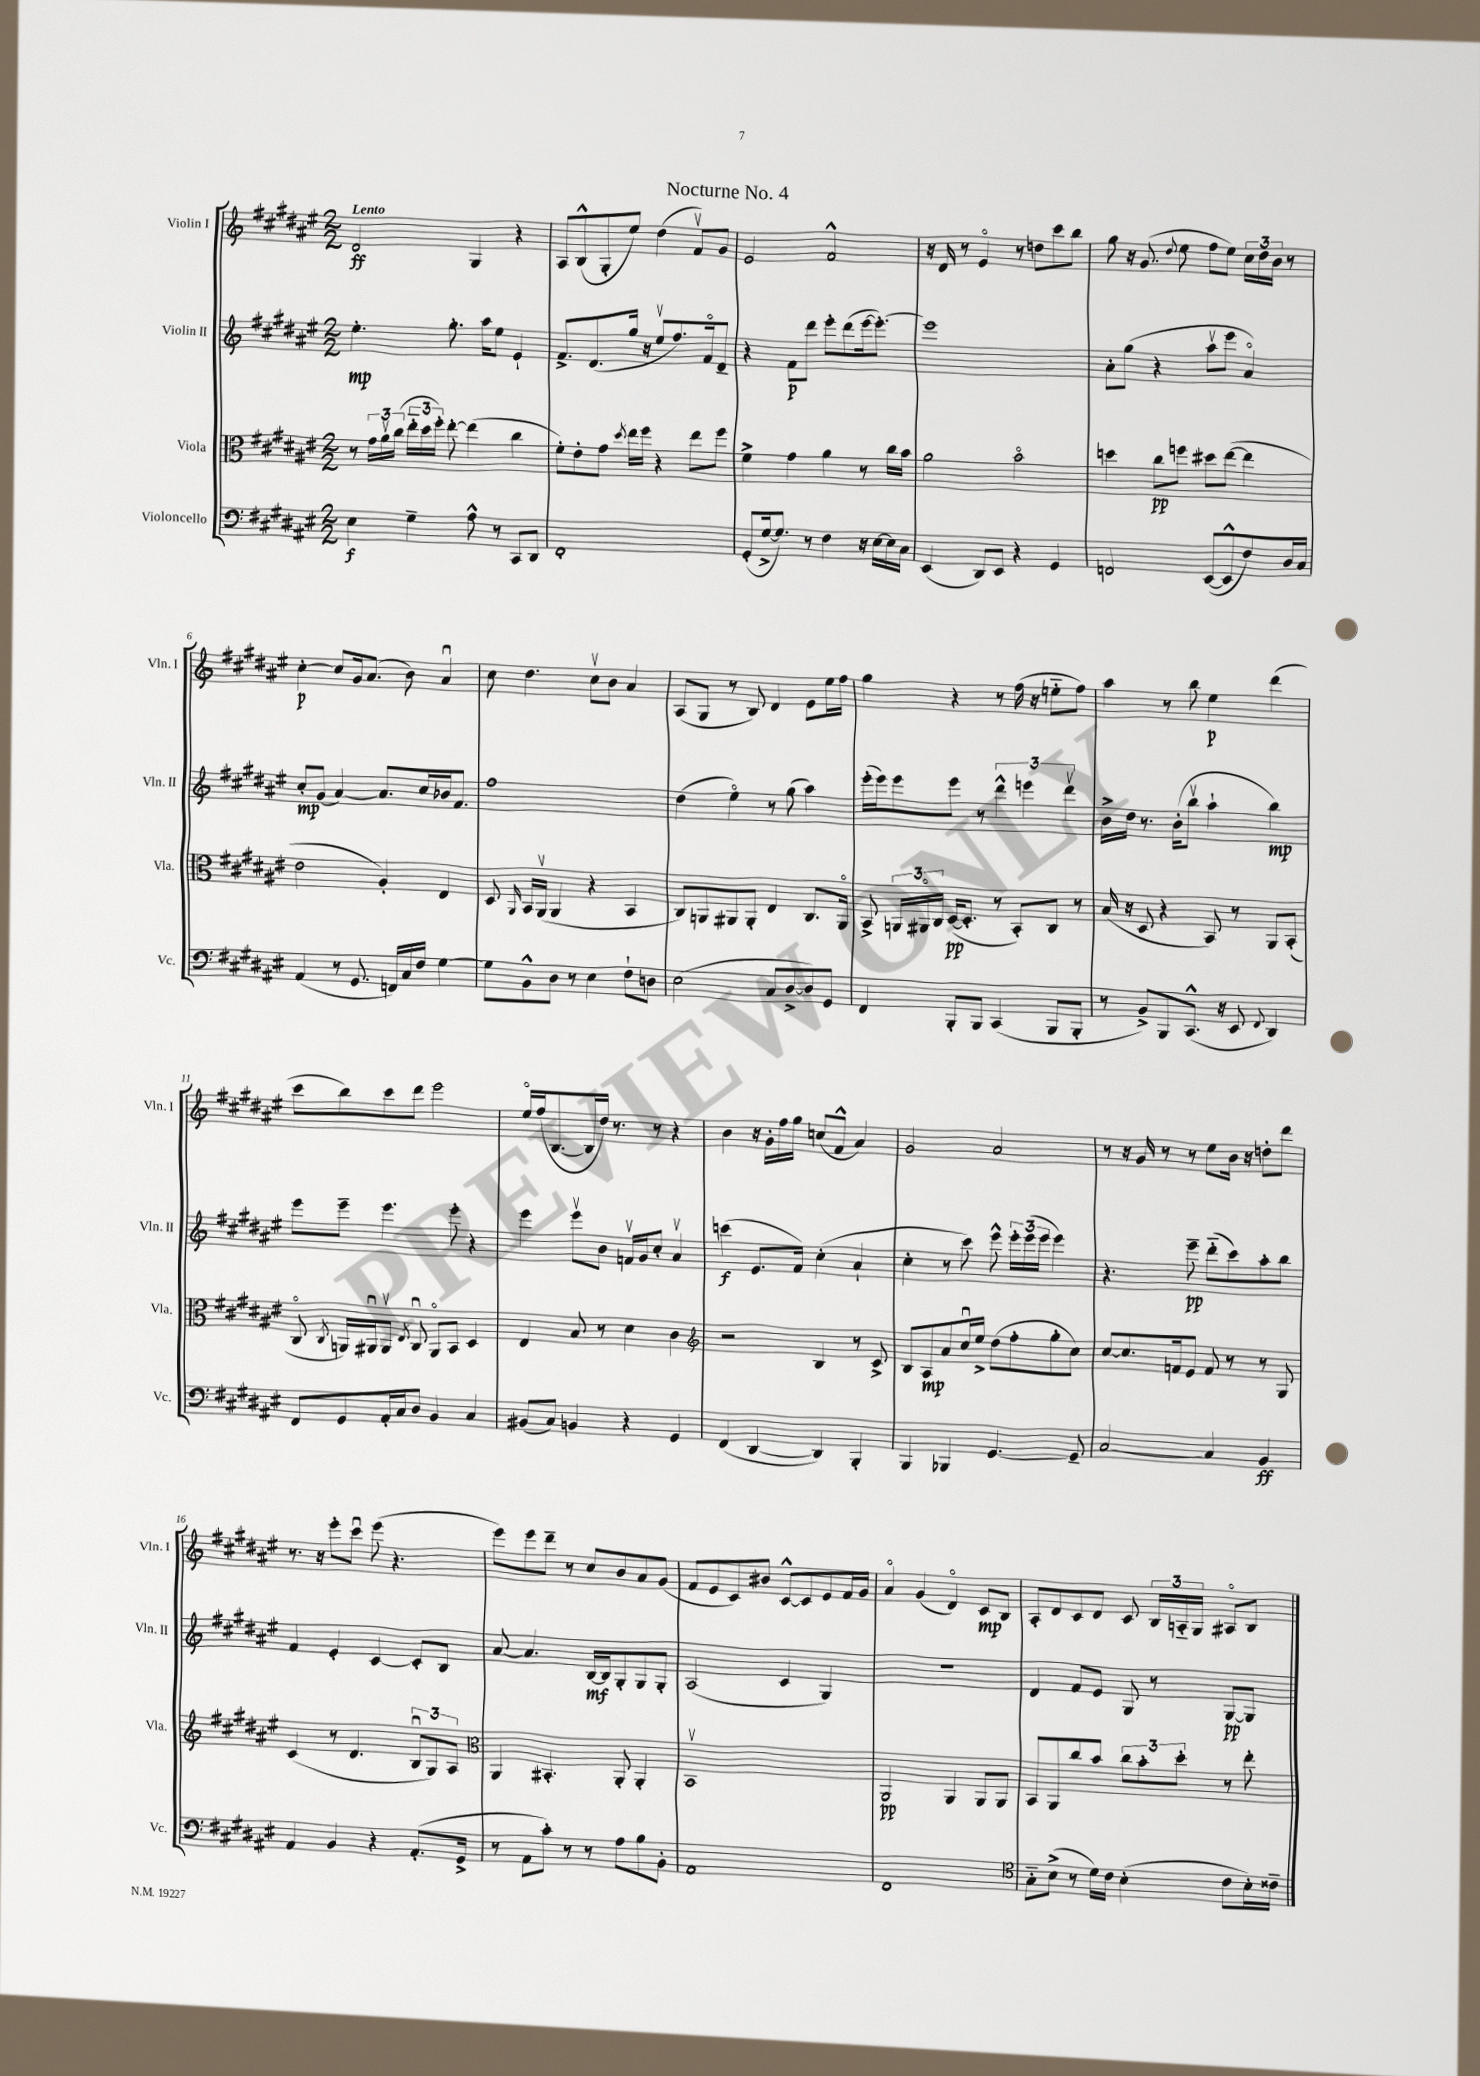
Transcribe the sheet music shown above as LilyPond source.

\header { title = "Nocturne No. 4" }
<<
\new StaffGroup <<
\new Staff = "s0" \with { instrumentName = "Violin I" shortInstrumentName = "Vln. I" } {
    \clef treble \key fis \major \numericTimeSignature \time 2/2 \tempo "Lento"
    \autoBeamOff dis'2\ff gis4 r4 |
    ais8[ b8-^( gis8-. eis''8]) dis''4( fis'8[\upbow) gis'8] |
    eis'2 fis'2-^ |
    r16 dis'16 r8 eis'4\flageolet r8 d''8[ cis'''8 b''8] |
    gis''8 r16 gis'8.( \appoggiatura { dis''8 } eis''8 fis''8[ eis''8]) \tuplet 3/2 { cis''16[ dis''16 b'16] } r8 |
    cis''4~-.\p cis''8[ gis'16 ais'8.]( b'8) ais'4\downbow |
    cis''8 dis''4. cis''8[\upbow b'8] ais'4 |
    ais8[( gis8] r8 b8) dis'4 eis'8[ eis''16 fis''16] |
    gis''4 r4 r8 fis''16( r16 e''8[-_ fis''8]) |
    ais''4 r8 b''8 eis''4\p dis'''4( |
    cis'''8[ b''8) cis'''8 dis'''8] eis'''2 |
    eis''16[\flageolet fis''16( b8.~ b16 dis''16]) r8. r8 r4 |
    b'4 r16 gis'16[-. fis''16 gis''16] c''8[( fis'8]-^ ais'4) |
    gis'2 ais'2 |
    r8 r16 gis'16 r8 r8 eis''8[ b'16] r16 d''8[-. dis'''8] |
    r8. r16 eis'''8[-. cis'''8]\downbow eis'''8( r4. |
    eis'''8[) eis'''8 dis'''8]-- r8 cis''8[ b'8 ais'8 gis'8]( |
    fis'8[ eis'8 cis'8) bis'8] cis'8[~-^ cis'8 eis'8 fis'16 gis'16] |
    ais'4\flageolet gis'4( dis'4\flageolet) cis'8[\mp b8] |
    ais8[-. dis'8 cis'8 dis'8] cis'8 \tuplet 3/2 { b16[ a16-_ gis16] } ais8[\flageolet b8] \bar "|." |
}
\new Staff = "s1" \with { instrumentName = "Violin II" shortInstrumentName = "Vln. II" } {
    \clef treble \key fis \major \numericTimeSignature \time 2/2
    \autoBeamOff eis''4.-.\mp gis''8.-. ais''16[ eis''8] eis'4-! |
    fis'8.[-> dis'8.( gis''16] r16 eis''8[\upbow fis''8.) fis'16\flageolet dis'8]-- |
    r4 fis'8[\p dis'''8] eis'''8[-. dis'''8( eis'''16~ eis'''8.]~-.) |
    eis'''1 |
    ais'8[-. gis''8]( r4 ais''8[\upbow eis'''8] ais'4\flageolet) |
    cis''8[-.\mp gis'8]( ais'4~) ais'8.[ cis''16 bes'16 fis'8.] |
    fis''1 |
    dis''4( eis''4\flageolet) r8 gis''8( ais''4) |
    eis'''16[-.( eis'''16) eis'''8 eis'''8] r8 \tuplet 3/2 { dis'''4-^ e'''4 dis'''4\upbow } |
    b'16[-> dis''16] r8. b'16[-.( b''8]\upbow ais''4-! b''4\mp) |
    eis'''8[ eis'''8]-- eis'''4. eis'''8-. r4 |
    eis'''4 eis'''8[\upbow b'8] f'16[\upbow gis'16 cis''8]-. ais'4\upbow |
    c'''4\f( eis'8.[ fis'16]) cis''4-.( ais'4-! |
    cis''4-. r8 cis'''8) eis'''8-^ \tuplet 3/2 { eis'''16[-. eis'''16( eis'''16] } eis'''4) |
    r4. eis'''8--\pp dis'''8[-_( cis'''8) ais''8-. b''8] |
    fis'4 eis'4-. cis'4~ cis'8[-. b8] |
    ais'8~ ais'4. b16[~\mf b16 gis8-. gis8 gis8]-. |
    ais2( cis'4 gis4) |
    R1 |
    dis'4 fis'8[ eis'8] gis8 r8 gis8[~\pp gis8] \bar "|." |
}
\new Staff = "s2" \with { instrumentName = "Viola" shortInstrumentName = "Vla." } {
    \clef alto \key fis \major \numericTimeSignature \time 2/2
    \autoBeamOff r8 \tuplet 3/2 { gis'16[ ais'16\upbow cis''16]( } \tuplet 3/2 { eis''16[-_ dis''16 fis''16]-.) } eis''8~-. eis''4( cis''4 |
    fis'8[-.) eis'8-. gis'8] \acciaccatura { dis''8 } eis''16[ fis''16] r4 eis''8[ fis''8] |
    fis'4-> gis'4 ais'4 r8 cis''16[ b'16] |
    ais'2 b'2\flageolet |
    d''4 cis''8[\pp f''8] dis''8[ eis''8]~( eis''4 |
    eis'2 ais4-.) eis4 |
    dis8 \grace { ais,16 } b,16[ ais,16]\upbow( ais,4 r4 b,4 |
    cis8[) a,8 ais,8 ais,8]-. eis4 cis8.[ ais,16]\flageolet |
    b,8-> \tuplet 3/2 { a,16[ ais,16\flageolet cis16] } dis16[~\pp( dis8.]-. r8 b,8[-.) cis8] r8 |
    b16( r16 dis8 r4 b,8) r8 ais,8[ b,8]-.( |
    cis8\flageolet \acciaccatura { cis8 } a,16[) ais,16\downbow ais,8]\upbow \acciaccatura { eis8 } cis8\downbow ais,8[\flageolet b,8] dis4 |
    eis4 b8 r8 dis'4 cis'4 |
    \clef treble r2 b4 r8 cis'8-> |
    b8[ ais8\mp ais'8 cis''16\downbow eis''16]-> dis''8[( fis''8-. gis''8-. cis''8]) |
    cis''8[~ cis''8. f'16 eis'8] f'8 r8 r8 gis8 |
    cis'4( r8 dis'4. \tuplet 3/2 { b8[\downbow gis8) ais8] } |
    \clef alto ais,4 bis,4.-. ais,8-. ais,4-. |
    b,1\upbow |
    ais,2\pp ais,4 ais,8[ ais,8] |
    b,8[ ais,8 cis''8 b'8] \tuplet 3/2 { cis''8[ b'8-. dis''8]-. } r8 eis''8-. \bar "|." |
}
\new Staff = "s3" \with { instrumentName = "Violoncello" shortInstrumentName = "Vc." } {
    \clef bass \key fis \major \numericTimeSignature \time 2/2
    \autoBeamOff eis4\f gis4-- ais8-^ r8 cis,8[ dis,8] |
    fis,1-. |
    gis,8[-.( gis16~-> gis8.]) r8 fis4 r16 eis16[~ eis16 cis16] |
    eis,4( dis,8[) eis,8] r4 gis,4 |
    f,2 eis,8[~( eis,8-^ fis8) dis16 cis16] |
    ais,4( r8 gis,8. f,16[) cis16 fis16] gis4~ |
    gis8[ b,8-^ dis8] r8 eis4 fis8[-! d8] |
    eis2( cis8[ dis8~-> dis8) gis,8] |
    fis,4 b,,8[-. b,,8] cis,4( b,,8[ b,,8]-. |
    r8 b,8[->) b,,8 cis,8.]-^( r16 eis,8 \appoggiatura { fis,8 } dis,4) |
    fis,8[ gis,8 ais,16-. cis16 dis8] b,4 cis4 |
    bis,8[( cis8]) b,4 r4 gis,4 |
    fis,4( dis,4~ dis,4) b,,4-. |
    b,,4 bes,,4 gis,4.~ gis,8-- |
    cis2~ cis4 b,4\ff |
    ais,4 b,4 r4 ais,8.[-.( gis,16]-> |
    r8 ais,8[ cis'8]-.) r8 r8 ais8[ b8 b,8]-. |
    ais,1 |
    fis,1 |
    \clef tenor gis8[-_ b8]->( r8 dis'16[) cis'16] b4-.( cis'8[ b16-.) cisis'16]-- \bar "|." |
}
>>
>>
